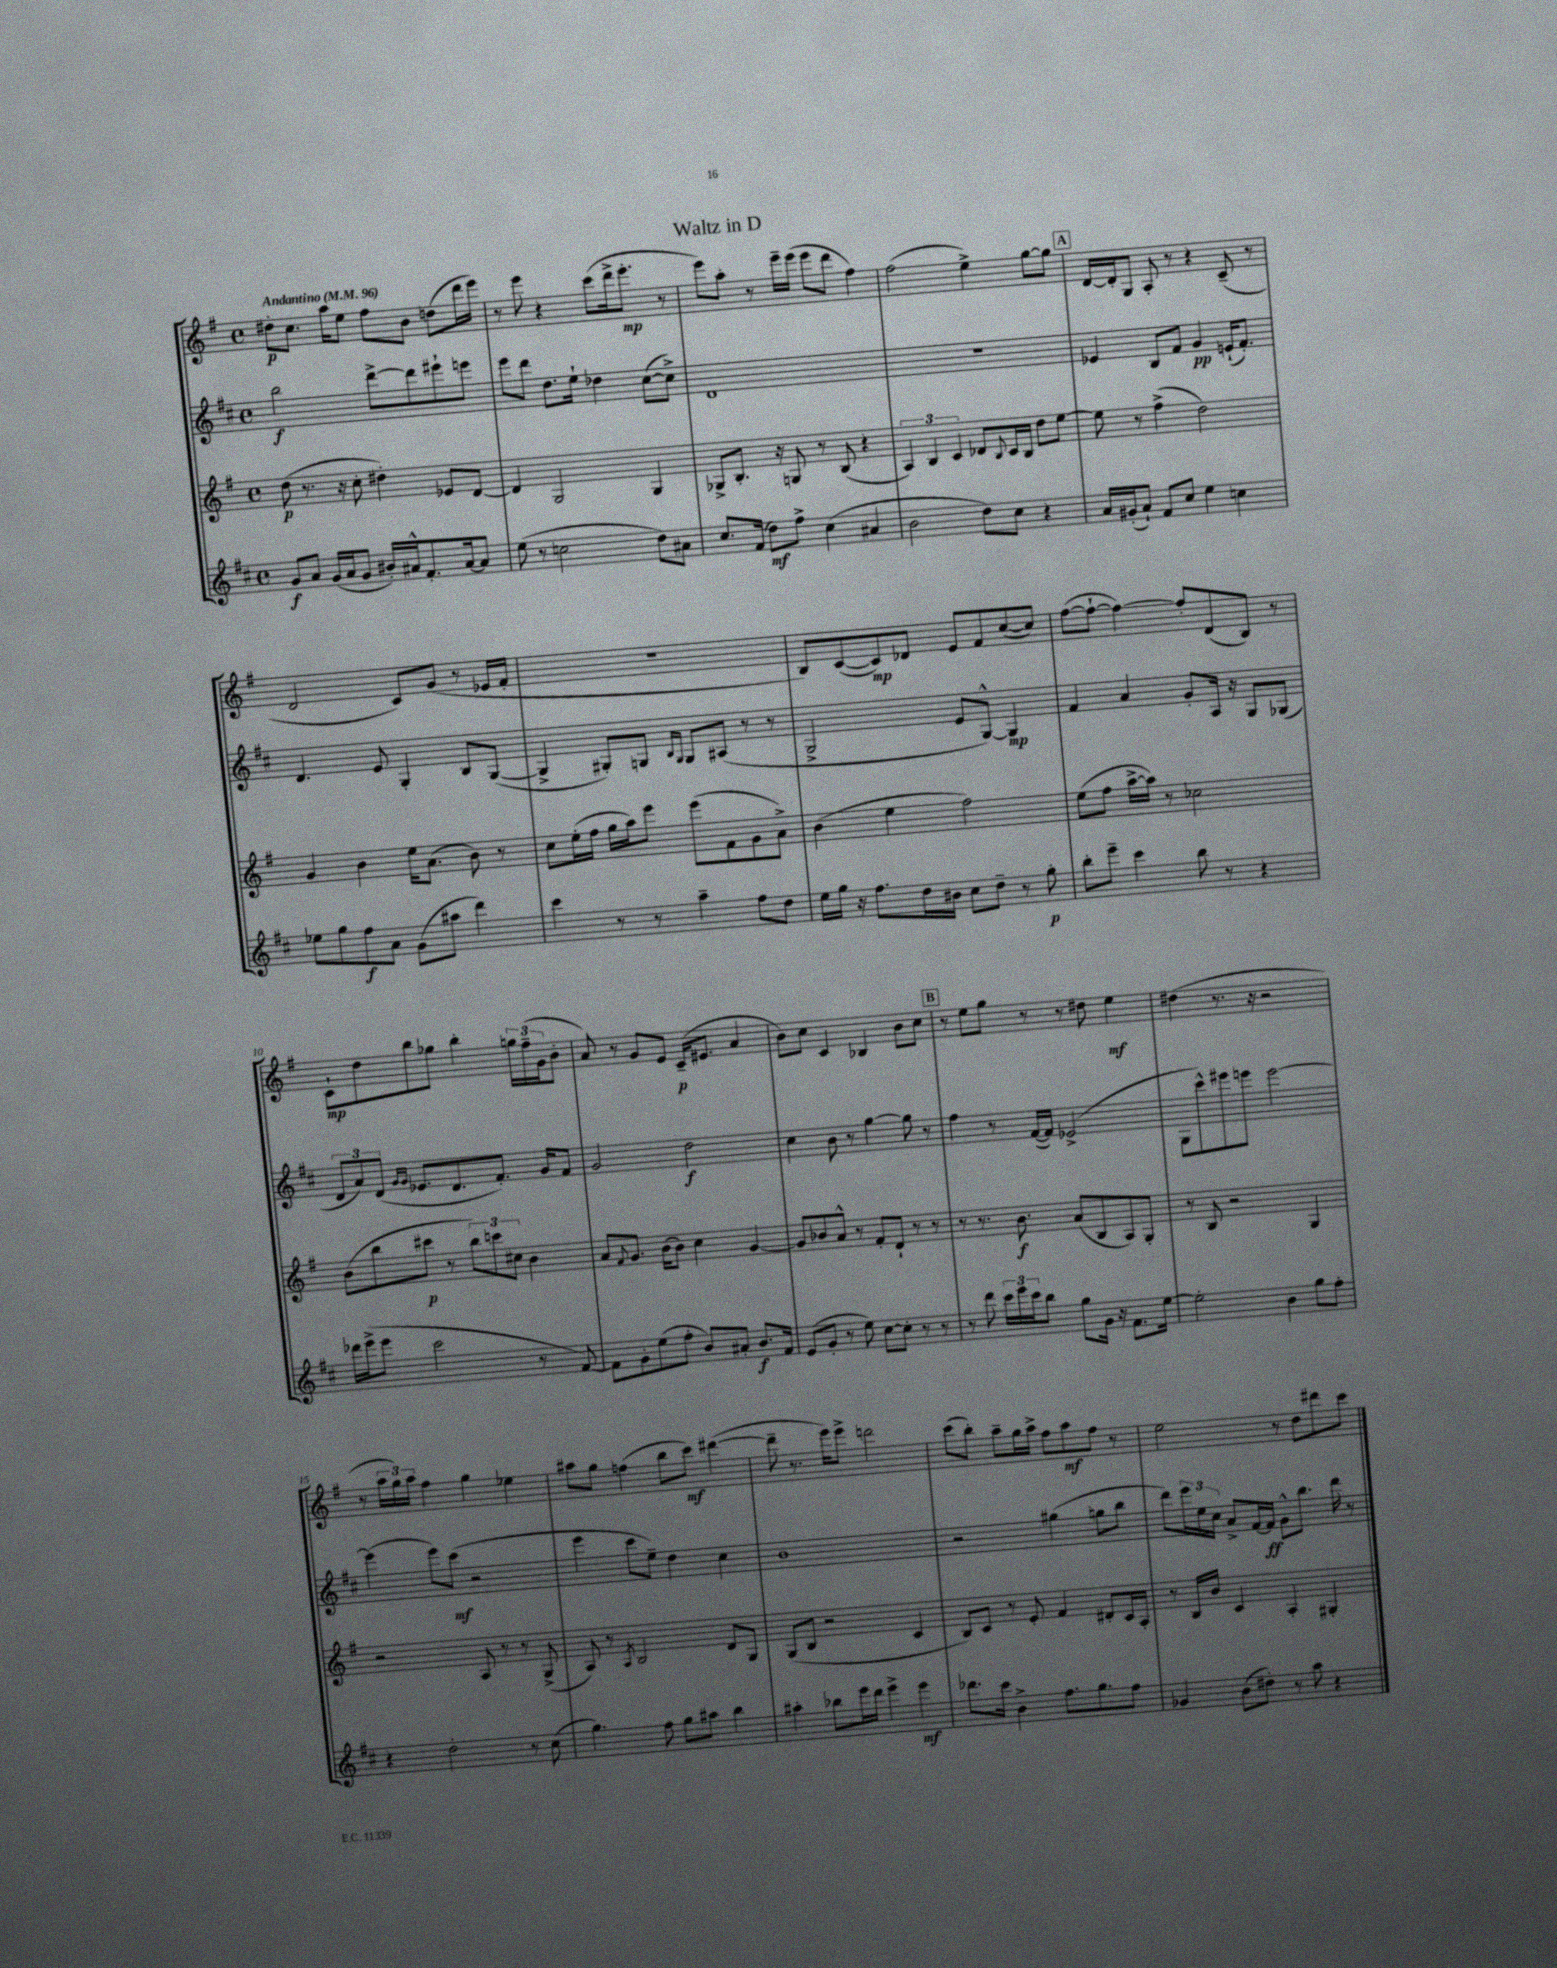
\header { title = "Waltz in D" }
<<
\new StaffGroup <<
\new Staff = "s0" {
    \clef treble \key g \major \defaultTimeSignature \time 4/4 \tempo "Andantino" 4 = 96
    dis''8-.\p c''8. a''16 e''8 fis''8 b'8 d''8( d'''16 e'''16) |
    r8 e'''8 r4 c'''8( d'''16-> e'''8.-.\mp r8 |
    e'''8) a''8-. r8 e'''16-- e'''16( e'''8 d'''8 fis''4) |
    fis''2( e''4->) g''8~ g''8 |
    \mark \markup { \box "A" } d'16~ d'16-. g8 a8-. r8 r4 c'8--( r8 |
    d'2 c'8) g'8( r8 ees'16 fis'16-. |
    r1 |
    b8) c'8~( c'8\mp) des'8 e'8 fis'8 c''8~( c''8) |
    fis''8~( fis''8~-! fis''4~) fis''8-. d'8( b8) r8 |
    c'8-!\mp d''8 b''8 ges''8 b''4-. \tuplet 3/2 { g''16 fis''16--( g'16 } b'8-. |
    a'8) r8 g'8 e'8 c'16--\p( eis'8. a'4 |
    b'8) c''8 c'4 bes4 b'8 c''8 |
    \mark \markup { \box "B" } r8 e''8 g''8 r8 r8 dis''8 e''4\mf |
    dis''4( r8. r16 r2 |
    r8 \tuplet 3/2 { a''16 g''16) a''16 } fis''4 g''4 ees''4 |
    ais''8 g''8 f''4( b''8 c'''8\mf) dis'''4~( |
    dis'''8-- r8. e'''16) e'''8-> d'''2 |
    c'''8( b''8-.) a''8-- g''16 a''16-> fis''8 a''8\mf fis''8 r8 |
    e''2 r8 d''8 dis'''8 c'''8 \bar "|." |
}
\new Staff = "s1" {
    \clef treble \key d \major \defaultTimeSignature \time 4/4
    b''2\f d'''8~-> d'''8 eis'''8-! e'''8 |
    e'''8 d'''8 d''8. e''16-! des''4 cis''8~( cis''8->) |
    d'1 |
    R1 |
    \mark \markup { \box "A" } ees'4 b8 fis'8 g'4\pp e'16-!( fis'8.-.) |
    d'4. e'8 g4-. b8 g8~( |
    g4-> gis8-.) g8 \grace { b16 g16 } g8 ais8( r8 r8 |
    g2-> e'8 g8~-^) g4\mp |
    fis'4 a'4 g'8-. a16 r16 g8 ges8( |
    \tuplet 3/2 { d'8 a'8) d'8( } \grace { g'16 g'16 } ees'8. d'8. fis'8.-.) g'16 fis'8 |
    g'2 d''2\f |
    cis''4 b'8 r8 g''4~ g''8 r8 |
    \mark \markup { \box "B" } fis''4 r8 fis'16~( fis'16) ees'2->( |
    g8 cis'''8-^) eis'''8 e'''8 e'''2~ |
    e'''4( e'''8) cis'''8\mf( r2 |
    e'''4 cis'''8 e''8--) d''4 cis''4 |
    b'1 |
    r2 gis''4( g''8 b''8 |
    d'''8) \tuplet 3/2 { e'''16 e''16 cis''16 } a'8-> fis'16~ fis'16\ff g'8-^ b''8. d'''16 r8 \bar "|." |
}
\new Staff = "s2" {
    \clef treble \key g \major \defaultTimeSignature \time 4/4
    d''8\p( r8. r16 c''8-. dis''4-.) ees'8 d'8~ |
    d'4 g2 g4 |
    ges8-> b8.-. r16 g8 r8 b8( r4 |
    \tuplet 3/2 { a4) b4 c'4 } des'8 \appoggiatura { b8 } c'16 b16 d''8 e''8~ |
    \mark \markup { \box "A" } e''8 r8 fis''4->( d''2) |
    g'4 b'4 e''16 a'8.( b'8) r8 |
    c''8 e''16-.( fis''16 g''16 a''16) e'''8 e'''8( fis'8 g'8 a'8->) |
    b'4( e''4 fis''2) |
    e''8( fis''8 a''16~-> a''16) r8 ces''2 |
    b'8( b''8 cis'''8\p r8 \tuplet 3/2 { b''8) c'''8 cis''8 } b'4 |
    a'8 \appoggiatura { fis'8 } g'8. b'16( b'8) c''4 g'4~ |
    g'8 bes'8 a'8-^ r8 fis'8-. d'8-! r8 r8 |
    \mark \markup { \box "B" } r8 r8. b'8.\f a'8( b8 a8) g8-. |
    r8 b8 r2 g4 |
    r2 a8 r8 r8 g8->( |
    a8) r8 \acciaccatura { a8 } b2 d'8 g8 |
    g8( b8 r2 c'4 |
    b8) c'8 r8 e'8-. fis'4 dis'8-. c'16 a16-. |
    r8 b16 b'16 c'4 a4-. gis4-. \bar "|." |
}
\new Staff = "s3" {
    \clef treble \key d \major \defaultTimeSignature \time 4/4
    g'8\f a'8 g'16( a'16 g'8 bis'16-.) ais'16-^ fis'8.-. ais'16~ ais'8 |
    e''8( r8 c''2 d''8) ais'8 |
    cis''8. fis'16( d''8\mf) fis''8-> cis''4( ais'4 |
    b'2 d''8) cis''8 r4 |
    \mark \markup { \box "A" } a'16 gis'16-.( a'8-!) fis'8 cis''8 e''4 c''4 |
    ees''8 g''8 fis''8\f a'8 g'8( ais''8 d'''4) |
    cis'''4 r8 r8 a''4-- fis''8 d''8 |
    e''16 g''16 r16 fis''8. d''16 bis'16 cis''8 d''8-- r8 g''8-.\p |
    b''8-. e'''8-- cis'''4 b''8 r8 r4 |
    des'''16 e'''16->( e'''8 cis'''2 r8 fis'8~) |
    fis'8 g'8-. e''8( fis''8-. b'8) ais'8-. b'8.\f fis'16 |
    e'8( g'8-. r8 e''8) cis''8~ cis''8-. r8 r8 |
    \mark \markup { \box "B" } r8 d'''8 \tuplet 3/2 { cis'''16 e'''16 cis'''16 } b''8 g''8 g'16 r16 fis'8. e''16~ |
    e''2-. b'4 g''8 fis''8-. |
    r4 d''2-. r8 cis''8( |
    g''4.) fis''8 g''8 ais''8 b''4 |
    ais''4-. bes''8 e'''16 d'''16 e'''4-> e'''4\mf |
    des'''8. cis'''16 b'4-> fis''8. g''8. fis''8 |
    ges'4 b'8( dis''8-.) r8 a''8 r4 \bar "|." |
}
>>
>>
\layout { \context { \Score \override BarNumber.break-visibility = ##(#f #t #t) barNumberVisibility = #(every-nth-bar-number-visible 5) } }
